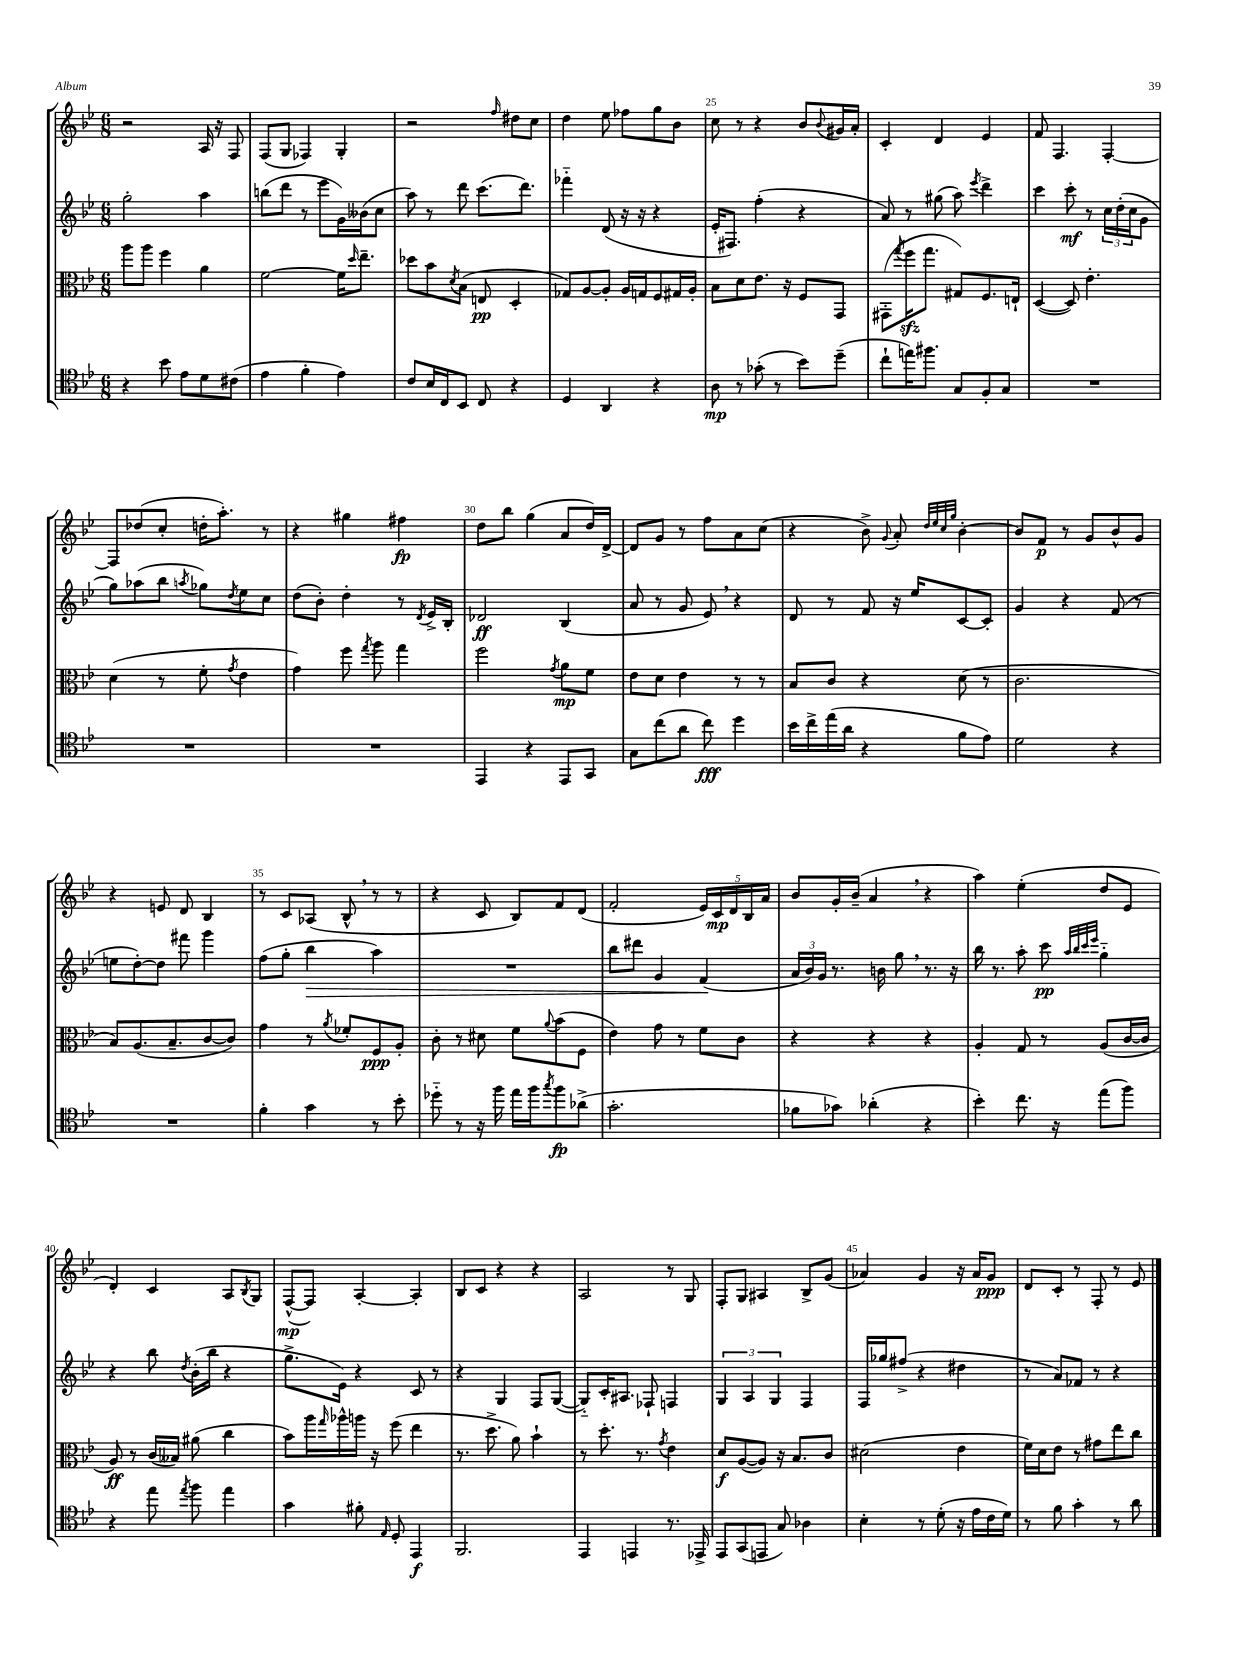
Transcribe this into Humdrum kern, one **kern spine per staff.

**kern	**dynam	**kern	**dynam	**kern	**dynam	**kern	**dynam
*part4	*part4	*part3	*part3	*part2	*part2	*part1	*part1
*staff4	*staff4	*staff3	*staff3	*staff2	*staff2	*staff1	*staff1
*clefC4	*	*clefC3	*	*clefG2	*	*clefG2	*
*k[b-e-]	*	*k[b-e-]	*	*k[b-e-]	*	*k[b-e-]	*
*M6/8	*	*M6/8	*	*M6/8	*	*M6/8	*
=21	=21	=21	=21	=21	=21	=21	=21
4r	.	8aa\L	.	2gg'\	.	2r	.
.	.	8aa\J	.	.	.	.	.
8b-\	.	4ff\	.	.	.	.	.
8e-\L	.	.	.	.	.	.	.
8d\	.	4a\	.	4aa\	.	16A/	.
.	.	.	.	.	.	16r	.
(8c#X\J	.	.	.	.	.	8F/	.
=22	=22	=22	=22	=22	=22	=22	=22
4e-\	.	[2f\	.	(8bbn\L	.	(8F/L	.
.	.	.	.	8ddd\J	.	8G/J	.
4f'\	.	.	.	8r	.	4F-X/)	.
.	.	.	.	8eee-\L	.	.	.
4e-\)	.	16f\KL]	.	16g\L)	.	4G'/	.
.	.	16qqdd/	.	.	.	.	.
.	.	8.ee-~\J	.	(16b--X\J	.	.	.
.	.	.	.	8cc\J	.	.	.
=23	=23	=23	=23	=23	=23	=23	=23
8c/L	.	8dd-X\L	.	8aa\)	.	2r	.
16B-/L	.	8b-\	.	8r	.	.	.
16C/J	.	.	.	.	.	.	.
.	.	8qd/	.	.	.	.	.
8BB-/J	.	(8B-\J	.	8ddd\	.	.	.
8C/	.	8En/	pp	(8.ccc\L	.	.	.
.	.	.	.	.	.	16qqff/	.
4r	.	4D'/	.	.	.	8dd#X\L	.
.	.	.	.	8.ddd\J)	.	.	.
.	.	.	.	.	.	8cc\J	.
=24	=24	=24	=24	=24	=24	=24	=24
4D/	.	8G-X/L)	.	4fff-X\	.	4dd\	.
.	.	[8A/	.	.	.	.	.
4AA/	.	8A'/J]	.	(8d/	.	8ee-\	.
.	.	16A/LL	.	16r	.	8ff-X\L	.
.	.	16Gn/J	.	16r	.	.	.
4r	.	8F/	.	4r	.	8gg\	.
.	.	16G#X/L	.	.	.	8b-\J	.
.	.	16A'/JJ	.	.	.	.	.
=25	=25	=25	=25	=25	=25	=25	=25
8A\	mp	8B-\L	.	16e-'/KL	.	8cc\	.
.	.	.	.	8.F#X/J)	.	.	.
8r	.	8d\	.	.	.	8r	.
(8g-X'\	.	8.e-\J	.	(4ff'\	.	4r	.
8r	.	.	.	.	.	.	.
.	.	16r	.	.	.	.	.
8b-\L)	.	8F/L	.	4r	.	8b-/L	.
.	.	.	.	.	.	8qqb-/	.
(8dd~\J	.	8GG/J	.	.	.	16g#X/L	.
.	.	.	.	.	.	16a'/JJ	.
=26	=26	=26	=26	=26	=26	=26	=26
8cc`\L	.	(8GG#X'\L	.	8a/)	.	4c'/	.
.	.	8qgg/	.	.	.	.	.
16een\K)	.	16ffzz\K	.	8r	.	.	.
8.ff#X\J	.	8.gg\J	.	.	.	.	.
.	.	.	.	(8gg#X\	.	4d/	.
8G/L	.	8G#X/L)	.	8aa\)	.	.	.
.	.	.	.	8qeee-/	.	.	.
8F'/	.	8.F/	.	4ddd^\	.	4e-/	.
8G/J	.	.	.	.	.	.	.
.	.	16En`/Jk	.	.	.	.	.
=27	=27	=27	=27	=27	=27	=27	=27
2.r	.	([4D/	.	4ccc\	.	8f/	.
.	.	.	.	.	.	4.F/	.
.	.	8D/])	.	8ccc'\	mf	.	.
.	.	4.e-'\	.	8r	.	.	.
.	.	.	.	24cc\LL	.	[4F'/	.
.	.	.	.	(24dd'\	.	.	.
.	.	.	.	24cc\J	.	.	.
.	.	.	.	8g\J	.	.	.
!!LO:LB:g=z
=28	=28	=28	=28	=28	=28	=28	=28
2.r	.	(4d\	.	8gg\L)	.	8F/L]	.
.	.	.	.	(8aa-X\	.	(8dd-X/	.
.	.	8r	.	8bb-\J	.	8cc'/J	.
.	.	.	.	8qaan/	.	.	.
.	.	8f'\	.	8gg-X\L)	.	16ddn'\KL	.
.	.	.	.	.	.	8.aa'\J)	.
.	.	8qg/	.	8qdd/	.	.	.
.	.	4e-\	.	8ee-\	.	.	.
.	.	.	.	8cc\J	.	8r	.
=29	=29	=29	=29	=29	=29	=29	=29
2.r	.	4g\)	.	(8dd\L	.	4r	.
.	.	.	.	8b-'\J)	.	.	.
.	.	8ff\	.	4dd'\	.	4gg#X\	.
.	.	8qgg/	.	.	.	.	.
.	.	8aa\	.	.	.	.	.
.	.	4gg\	.	8r	.	4ff#X\	fp
.	.	.	.	8qd/	.	.	.
.	.	.	.	16e-^/LL	.	.	.
.	.	.	.	16B-'/JJ	.	.	.
=30	=30	=30	=30	=30	=30	=30	=30
4EE-/	.	2ff\	.	2d-X/	ff	8dd\L	.
.	.	.	.	.	.	8bb-\J	.
4r	.	.	.	.	.	(4gg\	.
.	.	8qg/	.	.	.	.	.
8EE-/L	.	8a\L	mp	(4B-/	.	8a/L	.
8GG/J	.	8f\J	.	.	.	16dd/L)	.
.	.	.	.	.	.	[16d^/JJ	.
=31	=31	=31	=31	=31	=31	=31	=31
8G\L	.	8e-\L	.	8a/	.	8d/L]	.
(8cc\	.	8d\J	.	8r	.	8g/J	.
8a\J	.	4e-\	.	8g/	.	8r	.
8cc\)	fff	.	.	8e-,/)	.	8ff\L	.
4dd\	.	8r	.	4r	.	8a\	.
.	.	8r	.	.	.	(8cc\J	.
=32	=32	=32	=32	=32	=32	=32	=32
16b-\LL	.	8B-/L	.	8d/	.	4r	.
16cc^\	.	.	.	.	.	.	.
(16ee-\	.	8c/J	.	8r	.	.	.
16a\JJ	.	.	.	.	.	.	.
4r	.	4r	.	8f/	.	8b-^\)	.
.	.	.	.	.	.	8qqg/	.
.	.	.	.	16r	.	8a'/	.
.	.	.	.	16ee-/KL	.	.	.
.	.	.	.	.	.	32qqdd/LLL	.
.	.	.	.	.	.	32qqee-/	.
.	.	.	.	.	.	32qqcc/	.
.	.	.	.	.	.	32qqgg/JJJ	.
8f\L	.	(8d\	.	[8c/	.	[4b-'\	.
8e-\J)	.	8r	.	8c'/J]	.	.	.
=33	=33	=33	=33	=33	=33	=33	=33
2d\	.	2.c\	.	4g/	.	8b-/L]	.
.	.	.	.	.	.	8f/J	p
.	.	.	.	4r	.	8r	.
.	.	.	.	.	.	8g/L	.
4r	.	.	.	(8f/	.	8b-^^/	.
.	.	.	.	8r	.	8g/J	.
!!LO:LB:g=z
=34	=34	=34	=34	=34	=34	=34	=34
2.r	.	8B-/L)	.	8een\L	.	4r	.
.	.	(8.A/	.	[8dd'\)	.	.	.
.	.	.	.	8dd\J]	.	8en/	.
.	.	8.B-~/	.	.	.	.	.
.	.	.	.	8fff#X\	.	8d/	.
.	.	[8c/	.	4ggg\	.	4B-/	.
.	.	8c/J])	.	.	.	.	.
=35	=35	=35	=35	=35	=35	=35	=35
4f'\	.	4g\	.	(8ff\L	.	8r	.
.	.	.	.	8gg'\J	.	8c/L	.
!	!	!	!	!	!LO:HP:b	!	!
4g\	.	8r	.	4bb-\	>	(8A-X/J	.
.	.	8qa/	.	.	.	.	.
.	.	8f-X'/L	.	.	.	8B-^^,/	.
8r	.	8F/	ppp	4aa\)	.	8r	.
8b-'\	.	8A'/J	.	.	.	8r	.
=36	=36	=36	=36	=36	=36	=36	=36
8dd-X\	.	8c'\	.	2.r	.	4r	.
8r	.	8r	.	.	.	.	.
16r	.	8d#X\	.	.	.	8c/	.
16ff\	.	.	.	.	.	.	.
16ee-\LL	.	8f\L	.	.	.	8B-/L)	.
16ff\J	.	.	.	.	.	.	.
8qgg/	.	8qqa/	.	.	.	.	.
8ff\	fp	(8b-\	.	.	.	8f/	.
(8a-X^\J	.	8F\J	.	.	.	(8d/J	.
=37	=37	=37	=37	=37	=37	=37	=37
2.g'\	.	4e-\)	.	8bb-\L	.	2f'/	.
.	.	.	.	8ddd#X\J	.	.	.
.	.	8g\	.	4g/	.	.	.
.	.	8r	.	.	.	.	.
.	.	8f\L	.	(4f/	.	20e-/LL)	.
.	.	.	.	.	.	20c/	mp
.	.	.	.	.	.	20d/	.
.	.	8c\J	.	.	.	.	.
.	.	.	.	.	.	20B-/	.
.	.	.	.	.	.	20a/JJ	.
.	.	.	.	.	]	.	.
=38	=38	=38	=38	=38	=38	=38	=38
8f-X\L	.	4r	.	24a/LL	.	8b-/L	.
.	.	.	.	24b-/)	.	.	.
.	.	.	.	24g/JJ	.	.	.
8g-X\J)	.	.	.	8.r	.	16g'/L	.
.	.	.	.	.	.	(16b-~/JJ	.
(4a-X'\	.	4r	.	.	.	4a,/	.
.	.	.	.	16bn\	.	.	.
.	.	.	.	8gg,\	.	.	.
4r	.	4r	.	8.r	.	4r	.
.	.	.	.	16r	.	.	.
=39	=39	=39	=39	=39	=39	=39	=39
4b-'\)	.	4A'/	.	16bb-\	.	4aa\)	.
.	.	.	.	8.r	.	.	.
8.cc\	.	8G/	.	8aa'\	.	(4ee-'\	.
.	.	8r	.	8ccc\	pp	.	.
16r	.	.	.	.	.	.	.
.	.	.	.	32qqaa/LLL	.	.	.
.	.	.	.	32qqbb-/	.	.	.
.	.	.	.	32qqccc/	.	.	.
.	.	.	.	32qqeee-/JJJ	.	.	.
(8ee-\L	.	(8A/L	.	4gg\	.	8dd/L	.
8ff\J)	.	[16c/L	.	.	.	8e-/J	.
.	.	16c/JJ]	.	.	.	.	.
!!LO:LB:g=z
=40	=40	=40	=40	=40	=40	=40	=40
4r	.	8A/)	ff	4r	.	4d'/)	.
.	.	8r	.	.	.	.	.
8ee-\	.	(16c/LL	.	8bb-\	.	4c/	.
.	.	16B--X/JJ)	.	.	.	.	.
8qee-/	.	.	.	8qdd/	.	.	.
8ff\	.	(8a#X\	.	(16b-'\LL	.	.	.
.	.	.	.	16bb-\JJ	.	.	.
4ee-\	.	4cc\	.	4r	.	8A/L	.
.	.	.	.	.	.	8qB-/	.
.	.	.	.	.	.	8G/J	.
=41	=41	=41	=41	=41	=41	=41	=41
4g\	.	8b-\L)	.	8.gg^\L	.	([8F^^/L	mp
.	.	16aa\L	.	.	.	8F/J])	.
.	.	16qqgg/	.	.	.	.	.
.	.	16aa-X^^\	.	16e-\Jk)	.	.	.
8f#X'\	.	16aan\JJ	.	4r	.	[4A'/	.
.	.	16r	.	.	.	.	.
16qqE-/	.	.	.	.	.	.	.
8D'/	.	(8ff\	.	.	.	.	.
4EE-/	f	4ee-\	.	8c/	.	4A'/]	.
.	.	.	.	8r	.	.	.
=42	=42	=42	=42	=42	=42	=42	=42
2.FF/	.	8.r	.	4r	.	8B-/L	.
.	.	.	.	.	.	8c/J	.
.	.	8.dd^\	.	.	.	.	.
.	.	.	.	4G/	.	4r	.
.	.	8a\)	.	.	.	.	.
.	.	4b-`\	.	8F/L	.	4r	.
.	.	.	.	([8G/J	.	.	.
=43	=43	=43	=43	=43	=43	=43	=43
4EE-/	.	8r	.	8G/L])	.	2A/	.
.	.	8.dd'\	.	16c'/K	.	.	.
.	.	.	.	8.A#X/J	.	.	.
4EEn/	.	.	.	.	.	.	.
.	.	8.r	.	.	.	.	.
.	.	.	.	8F-X`/	.	.	.
.	.	8qg/	.	.	.	.	.
8.r	.	4e-\	.	4Fn/	.	8r	.
.	.	.	.	.	.	8G/	.
16EE-X^/	.	.	.	.	.	.	.
=44	=44	=44	=44	=44	=44	=44	=44
8EE-/L	.	8d/L	f	6G/	.	8F'/L	.
(8GG/	.	([8A/	.	.	.	8G/J	.
.	.	.	.	6A/	.	.	.
8EEn/J	.	8A/J])	.	.	.	4A#X/	.
.	.	.	.	6G/	.	.	.
8G/)	.	16r	.	.	.	.	.
.	.	8.B-/L	.	.	.	.	.
4A-X\	.	.	.	4F/	.	8B-^/L	.
.	.	8c/J	.	.	.	(8g/J	.
=45	=45	=45	=45	=45	=45	=45	=45
4B-'\	.	(2d#X\	.	16F/LL	.	4a-X/)	.
.	.	.	.	16gg-X/J	.	.	.
.	.	.	.	(8ff#X^/J	.	.	.
8r	.	.	.	4r	.	4g/	.
(8d'\	.	.	.	.	.	.	.
16r	.	4e-\	.	4dd#X\	.	16r	.
16e-\LL	.	.	.	.	.	16a-/KL	.
16c\	.	.	.	.	.	8g/J	ppp
16d\JJ)	.	.	.	.	.	.	.
=46	=46	=46	=46	=46	=46	=46	=46
8r	.	16f\LL)	.	8r	.	8d/L	.
.	.	16d\J	.	.	.	.	.
8f\	.	8e-\J	.	8a/L)	.	8c'/J	.
4g'\	.	8r	.	8f-X/J	.	8r	.
.	.	8g#X\L	.	8r	.	8F'/	.
8r	.	8ee-\	.	4r	.	8r	.
8a\	.	8cc\J	.	.	.	8e-/	.
==	==	==	==	==	==	==	==
*-	*-	*-	*-	*-	*-	*-	*-
